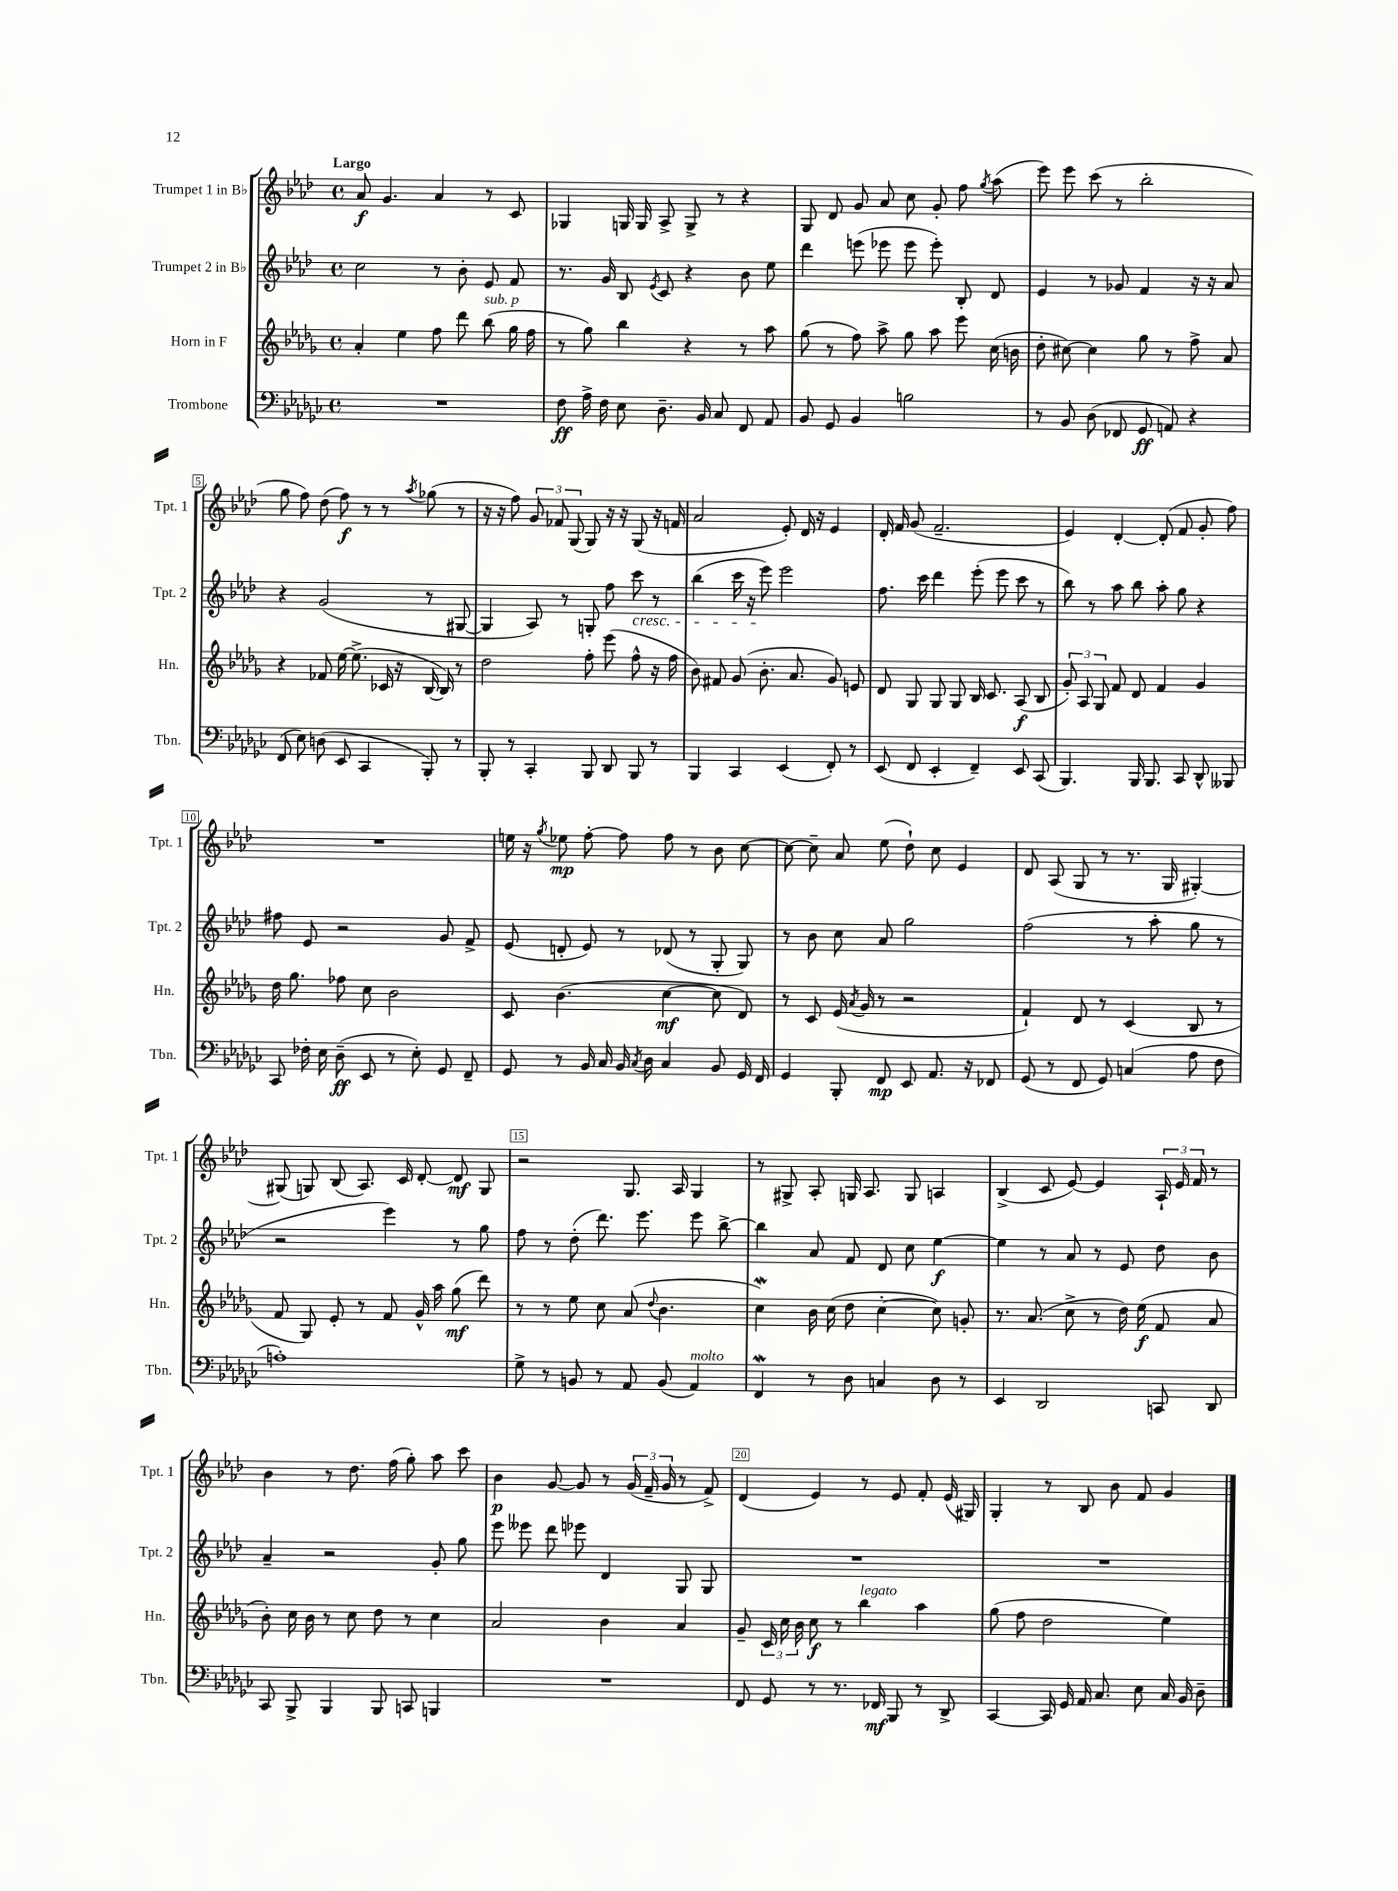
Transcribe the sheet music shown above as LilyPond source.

<<
\new StaffGroup <<
\new Staff = "s0" \with { instrumentName = "Trumpet 1 in Bb" shortInstrumentName = "Tpt. 1" } {
    \clef treble \key aes \major \defaultTimeSignature \time 4/4 \tempo "Largo"
    \autoBeamOff aes'8\f g'4. aes'4 r8 c'8 |
    ges4 g16 g16 aes8-> g8-> r8 r4 |
    g8 des'8 g'8 aes'8 c''8 g'8-. f''8 \acciaccatura { g''8 } aes''8( |
    ees'''8) ees'''8 c'''8( r8 bes''2-. |
    g''8 f''8) des''8( f''8\f) r8 r8 \acciaccatura { aes''8 } ges''8( r8 |
    r16 r16 f''8) \tuplet 3/2 { g'8 fes'8 g8( } g8) r16 r16 g8( r16 f'16 |
    aes'2 ees'8-.) des'16 r16 ees'4 |
    des'16-. f'16 g'8( f'2.-- |
    ees'4) des'4~-. des'8-.( f'8 g'8-. f''8) |
    R1 |
    e''16 r16 \acciaccatura { g''8 } ees''8\mp f''8~-. f''8 f''8 r8 bes'8 c''8~ |
    c''8~ c''8-- aes'8 ees''8( des''8-!) c''8 ees'4 |
    des'8 aes8( g8 r8 r8. g16 gis4~-.) |
    gis8( g8) bes8( aes8.) c'16 des'8~-. des'8\mf g8 |
    r2 g8. aes16 g4 |
    r8 gis8-> aes8-. g16 aes8. g8 a4 |
    bes4->( c'8 ees'8~) ees'4 \tuplet 3/2 { aes16-! ees'16 f'16 } r8 |
    bes'4 r8 des''8. f''16( g''8-.) aes''8 c'''8 |
    bes'4\p g'8~ g'8 r8 \tuplet 3/2 { g'16( f'16-- g'16 } r8 f'8->) |
    des'4( ees'4) r8 ees'8 f'8-. ees'16( gis16) |
    g4-. r8 bes8 bes'8 f'8 g'4 \bar "|." |
}
\new Staff = "s1" \with { instrumentName = "Trumpet 2 in Bb" shortInstrumentName = "Tpt. 2" } {
    \clef treble \key aes \major \defaultTimeSignature \time 4/4
    \autoBeamOff c''2 r8 bes'8-. ees'8 f'8 |
    r8. g'16 bes8 \acciaccatura { ees'8 } c'8 r4 bes'8 ees''8 |
    des'''4 e'''8( ees'''8 ees'''8 ees'''8-.) bes8-. des'8 |
    ees'4 r8 ges'8 f'4 r16 r16 aes'8 |
    r4 g'2( r8 gis8~ |
    gis4 aes8) r8 g8-. f''8 c'''8\cresc r8 |
    bes''4( c'''16 r16 ees'''8\!) ees'''2 |
    f''8. c'''16 des'''4 ees'''8-.( ees'''8 c'''8 r8 |
    bes''8) r8 aes''8 bes''8 aes''8-. g''8 r4 |
    fis''8 ees'8 r2 g'8 f'8-> |
    ees'8( d'8-. ees'8) r8 des'8( r8 g8-. g8) |
    r8 bes'8 c''8 aes'8 g''2 |
    f''2( r8 aes''8-. g''8 r8 |
    r2 ees'''4) r8 g''8 |
    f''8 r8 des''8-.( des'''8.) ees'''8. ees'''8 bes''8~-> |
    bes''4 aes'8 f'8 des'8 c''8 ees''4~\f |
    ees''4 r8 aes'8 r8 ees'8 des''8 bes'8 |
    aes'4-- r2 g'8-. g''8 |
    ees'''8 eeses'''8 des'''8 ees'''8 des'4 g8 g8 |
    R1 |
    R1 \bar "|." |
}
\new Staff = "s2" \with { instrumentName = "Horn in F" shortInstrumentName = "Hn." } {
    \clef treble \key des \major \defaultTimeSignature \time 4/4
    \autoBeamOff aes'4-. ees''4 f''8 des'''8 bes''8^\markup { \italic "sub. p" }( ges''16 f''16 |
    r8 ges''8) bes''4 r4 r8 aes''8 |
    ges''8( r8 f''8) aes''8-> ges''8 aes''8 ees'''8 c''16( b'16 |
    des''8-. cis''8~) cis''4 ges''8 r8 f''8-> aes'8 |
    r4 fes'8 ees''16~ ees''8.->( ces'16 r16 bes16~ bes16) r8 |
    des''2 f''8-. ees'''8( f''8-^ r16 f''16 |
    bes'8) fis'8 ges'8( bes'8.-. aes'8. ges'8) e'8 |
    des'8 ges8 ges8 ges8 bes16 c'8. aes8\f( bes8 |
    \tuplet 3/2 { ges'8-.) aes8 ges8 } f'8 des'8 f'4 ges'4 |
    des''16 ges''8. fes''8 c''8 bes'2 |
    c'8 bes'4.( c''4~\mf c''8 des'8) |
    r8 c'8 ees'16( \acciaccatura { aes'8 } ges'16 r8 r2 |
    f'4-!) des'8 r8 c'4( bes8 r8 |
    f'8 ges8) ees'8-. r8 f'8 ges'16-^ aes''16 ges''8\mf( des'''8) |
    r8 r8 ees''8 c''8 aes'8( \appoggiatura { des''8 } bes'4. |
    c''4\mordent) bes'16 c''16( des''8 c''4~-. c''8) g'8-. |
    r8. aes'8.( c''8-> r8 des''16) ees''16\f( f'8 aes'8 |
    bes'8-.) c''16 bes'16 r8 c''8 des''8 r8 c''4 |
    aes'2 bes'4 aes'4 |
    ges'8-- \tuplet 3/2 { c'16 c''16 bes'16 } c''8\f r8 bes''4^\markup { \italic "legato" } aes''4 |
    ges''8( f''8 des''2 ees''4) \bar "|." |
}
\new Staff = "s3" \with { instrumentName = "Trombone" shortInstrumentName = "Tbn." } {
    \clef bass \key ges \major \defaultTimeSignature \time 4/4
    \autoBeamOff R1 |
    f8\ff aes16-> f16 ees8 des8.-- bes,16 ces8 f,8 aes,8 |
    bes,8 ges,8 bes,4 b2 |
    r8 bes,8 des8( fes,8 ges,8\ff a,8) r4 |
    f,8( ees8) d8( ees,8 ces,4 bes,,8-.) r8 |
    bes,,8-. r8 ces,4-. bes,,8 des,8 bes,,8 r8 |
    bes,,4 ces,4 ees,4( f,8-.) r8 |
    ees,8( f,8 ees,4-. f,4--) ees,8 ces,8( |
    bes,,4.) bes,,16 bes,,8. ces,8 des,8-^ beses,,8 |
    ces,8 fes16-. ees16 des8--\ff( ees,8 r8 ees8-.) ges,8 f,8-- |
    ges,8 r8 bes,16 ces16 bes,16 \acciaccatura { ces8 } des16 ces4 bes,8 ges,16 f,16 |
    ges,4 bes,,8-. f,8\mp ees,8 aes,8. r16 fes,8 |
    ges,8( r8 f,8 ges,8) c4( aes8 f8 |
    a1-.) |
    ges8-> r8 b,8 r8 aes,8 b,8( aes,4^\markup { \italic "molto" }) |
    f,4\mordent r8 des8 c4 des8 r8 |
    ees,4 des,2 c,8 des,8 |
    ces,8 bes,,8-> bes,,4 bes,,8 c,8 b,,4 |
    R1 |
    f,8 ges,8 r8 r8. fes,16\mf bes,,8 r8 des,8-> |
    ces,4~ ces,16 ges,16 aes,16 ces8. ees8 ces16 bes,16 des8-- \bar "|." |
}
>>
>>
\layout { \context { \Score \override BarNumber.break-visibility = ##(#f #t #t) barNumberVisibility = #(every-nth-bar-number-visible 5) \override BarNumber.stencil = #(make-stencil-boxer 0.1 0.3 ly:text-interface::print) } }
